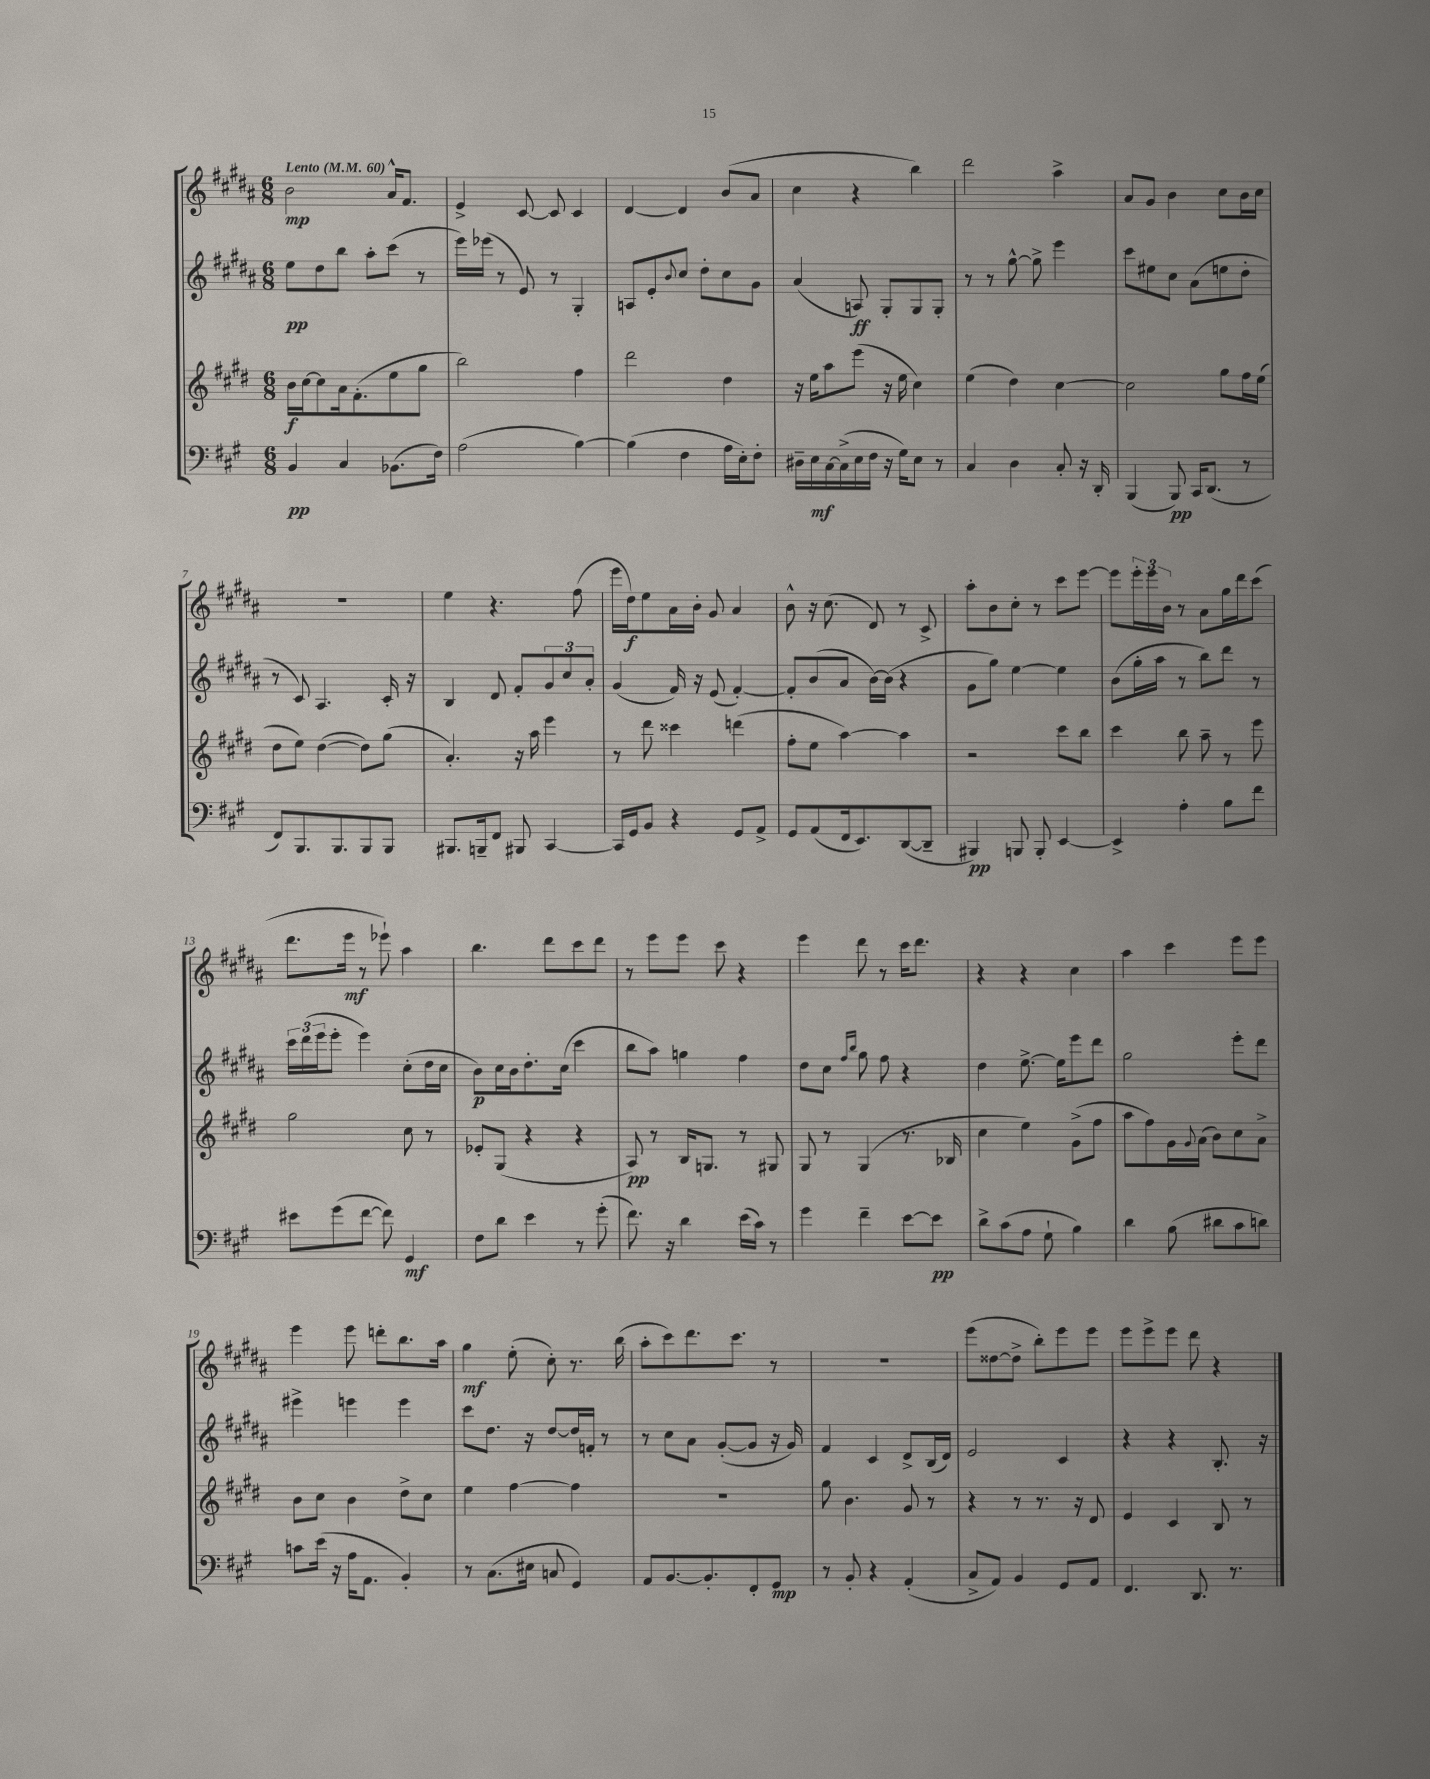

**kern	**kern	**kern	**kern
*staff4	*staff3	*staff2	*staff1
*clefF4	*clefG2	*clefG2	*clefG2
*k[f#c#g#]	*k[f#c#g#d#]	*k[f#c#g#d#a#]	*k[f#c#g#d#a#]
*M6/8	*M6/8	*M6/8	*M6/8
*MM60	*MM60	*MM60	*MM60
4BB	16b	8ee	2b
.	[16cc#	.	.
.	8cc#]	8dd#	.
4C#	16a	8bb	.
.	(8.f#'	.	.
.	.	8aa#'	.
(8.BB-	8ee	(8ccc#	16a#^^
.	.	.	8.f#
.	8gg#	8r	.
16F#)	.	.	.
=	=	=	=
(2A	2bb)	16eee)	4e^
.	.	(16eee-	.
.	.	8r	.
.	.	8e)	[8c#
.	.	8r	8c#]
[4B)	4ff#	4G#'	4c#
=	=	=	=
(4B]	2ddd#	8A	[4d#
.	.	8e'	.
.	.	8qqb	.
4F#	.	8cc#	4d#]
.	.	8dd#'	.
16A	4dd#	8cc#	(8b
16E')	.	.	.
8F#'	.	8g#	8a#
=	=	=	=
16D#~	16r	(4a#	4cc#
16E	16ee	.	.
[16C#	8aa	.	.
(16C#^]	.	.	.
16E	(8eee	8A)	4r
16F#	.	.	.
16r	16r	8G#'	.
16G#)	16ee	.	.
8E	4cc#)	8G#	4bb)
8r	.	8G#'	.
=	=	=	=
4C#	(4ee	8r	2ddd#
.	.	8r	.
4D	4dd#)	[8gg#^^	.
.	.	8gg#^]	.
8C#'	[4cc#	4eee	4aa#^
16r	.	.	.
16DD'	.	.	.
=	=	=	=
(4BBB	2cc#]	8ccc#	8a#
.	.	8ee#	8g#
8BBB)	.	8cc#	4b
16CC#	.	(8a#	.
(8.DD	.	.	.
.	8gg#	8ee	8cc#
8r	16ff#	8dd#'	16b
.	(16ee	.	16cc#
=	=	=	=
8FF#)	8dd#	8r	2.r
8.BBB	8ee)	8c#)	.
.	([4dd#	4.A#	.
8.BBB	.	.	.
8BBB	8dd#])	.	.
8BBB	(8gg#	16c#'	.
.	.	16r	.
=	=	=	=
8.BBB#	4.a')	4B	4ee
16BBB~	.	.	.
8FF#	.	8d#	4.r
8BBB#	16r	8f#'	.
.	16aa	.	.
[4CC#	4eee	12g#	.
.	.	12cc#	.
.	.	.	(8ff#
.	.	12a#'	.
=	=	=	=
16CC#]	8r	(4g#	16eee
16GG#	.	.	16dd#)
8BB	8ddd#	.	8ee
4r	4ccc##	16f#)	16a#
.	.	16r	16b'
.	.	(8e	8g#
8GG#	(4ddd	[4f#')	4a#
8AA^	.	.	.
=	=	=	=
8GG#	8ff#'	8f#']	8b^^
(8AA	8ee	(8b	16r
.	.	.	(8.cc#
16FF#	[4aa)	8a#	.
8.EE)	.	.	.
.	.	[16b)	8d#)
.	.	(16b]	.
([8DD	4aa]	4r	8r
8DD~]	.	.	8c#^
=	=	=	=
4BBB#)	2r	8g#	8aa#'
.	.	8gg#)	8b
8BBB	.	[4ee	8cc#'
8BBB'	.	.	8r
[4EE	8ccc#	4ee]	8ccc#
.	8bb	.	[8eee
=	=	=	=
4EE^]	4ccc#	(8b	8eee]
.	.	16gg#'	24eee'
.	.	.	24eee
.	.	16aa#	.
.	.	.	24b
4A'	8bb	8r	8r
.	8aa~	8bb)	8a#
8B	8r	8ddd#	16gg#
.	.	.	16ddd#
8f#	8eee	8r	(8ccc#
=	=	=	=
8e#	2gg#	24ccc#	8.ddd#
.	.	(24ddd#	.
.	.	24eee	.
(8g#	.	8eee'	.
.	.	.	16eee
[8f#	.	4eee)	8r
8f#])	.	.	8eee-`)
4GG#	8cc#	(8cc#'	4aa#
.	8r	16dd#	.
.	.	16cc#	.
=	=	=	=
8F#	8e-'	8b)	4.bb
8d	(8G#	16cc#	.
.	.	16b	.
4e	4r	8.dd#'	.
.	.	.	8ddd#
.	.	(16cc#	.
8r	4r	4ccc#	8ccc#
(8g#'	.	.	8ddd#
=	=	=	=
8.f#)	8A)	8bb	8r
.	8r	8aa#)	8eee
16r	.	.	.
4d	16B	4gg	8eee
.	8.G	.	.
.	.	.	8ccc#
(16e	8r	4ff#	4r
16c#)	.	.	.
8r	8G#	.	.
=	=	=	=
4g#	8G#	8dd#	4eee
.	8r	8cc#	.
.	.	16qqff#	.
.	.	16qqbb	.
4f#~	(4G#	8gg#	8ddd#
.	.	8ff#	8r
[8e	8.r	4r	16ccc#
.	.	.	8.ddd#
8e]	.	.	.
.	16B-	.	.
=	=	=	=
8d^	4cc#	4dd#	4r
(8c#	.	.	.
8A	4ee)	[8.ee^	4r
8G#`	.	.	.
.	.	16ee]	.
4B)	(8g#^	8eee	4cc#
.	8ff#	8ddd#	.
=	=	=	=
4d	8aa	2gg#	4aa#
.	8ff#)	.	.
(8B	16g#	.	4ccc#
.	8qqg#	.	.
.	(16a	.	.
8d#	8b)	.	.
8c#	8cc#	8eee'	8eee
8d)	8a^	8ddd#	8eee
=	=	=	=
8c	8b	4eee#^	4eee
(16e	8cc#	.	.
16r	.	.	.
16A	4b	4eee	8eee
8.AA	.	.	.
.	.	.	8ddd'
4BB')	8dd#^	4eee	8.bb
.	8cc#	.	.
.	.	.	16aa#
=	=	=	=
8r	4ee	8ccc#	4gg#
(8.C#	.	8.dd#	.
.	[4ff#	.	(8ee'
16E#	.	16r	.
8C	.	[8dd#	8cc#')
4GG#)	4ff#]	16dd#]	8.r
.	.	16f'	.
.	.	8r	.
.	.	.	(16bb
=	=	=	=
8AA	2.r	8r	8aa#'
[8.BB	.	8cc#	8ccc#)
.	.	8a#	8.ddd#
8.BB']	.	.	.
.	.	([8g#'	.
.	.	.	8.ccc#
8FF#'	.	8g#]	.
8GG#	.	16r	8r
.	.	16g#)	.
=	=	=	=
8r	8gg#	4f#	2.r
8BB'	4.b	.	.
4r	.	4c#	.
(4AA'	8g#	8d#^	.
.	8r	(16B	.
.	.	16d#)	.
=	=	=	=
8C#^	4r	2e	(8eee
8AA)	.	.	[8dd##
4BB	8r	.	8dd##^]
.	8.r	.	8bb')
8GG#	.	4c#	8eee
.	16r	.	.
8AA	8d#	.	8eee
=	=	=	=
4.FF#	4e	4r	8eee
.	.	.	8eee^
.	4c#	4r	8eee
8.DD	.	.	8ddd#
.	8B	8.B'	4r
8.r	.	.	.
.	8r	.	.
.	.	16r	.
==	==	==	==
*-	*-	*-	*-
